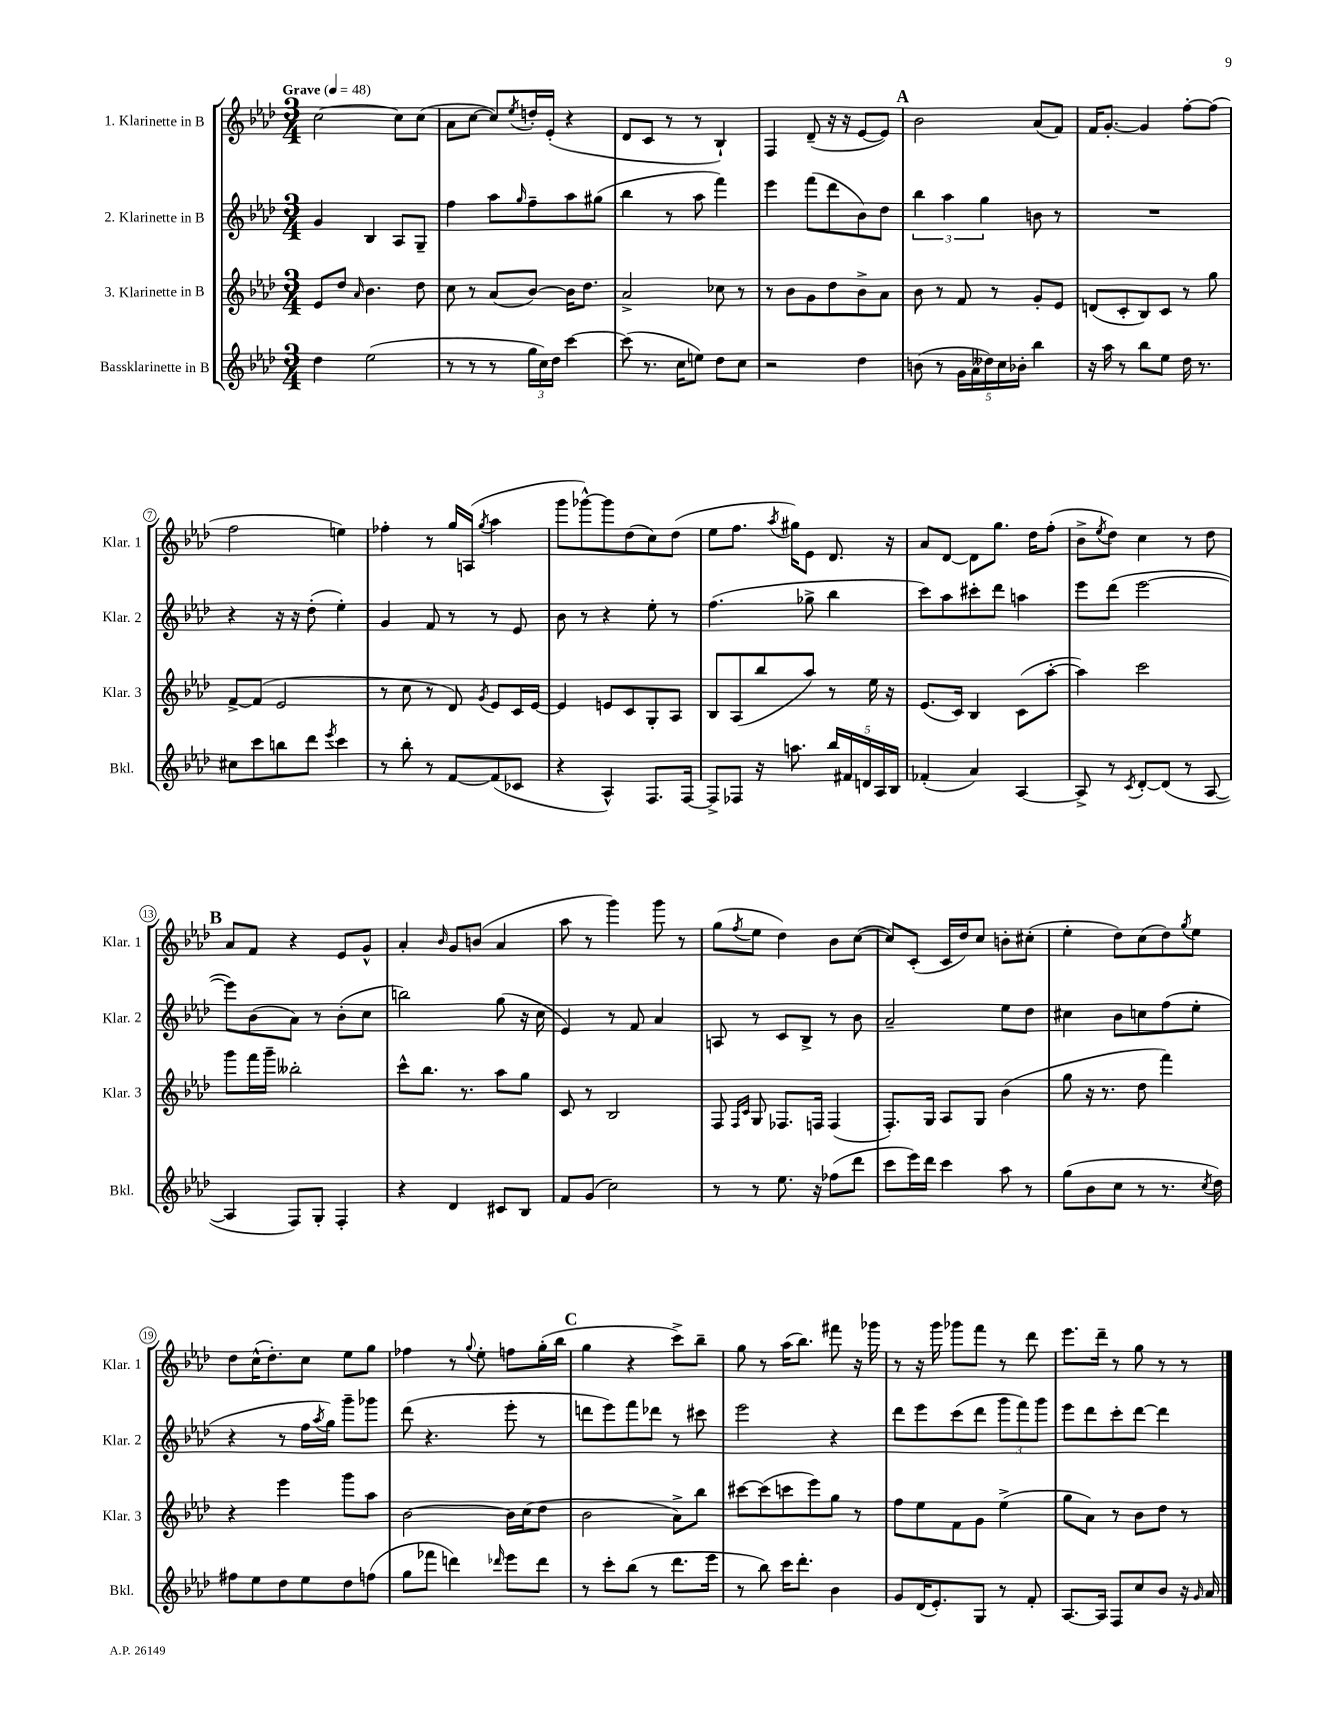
<<
\new StaffGroup <<
\new Staff = "s0" \with { instrumentName = "1. Klarinette in B" shortInstrumentName = "Klar. 1" } {
    \clef treble \key aes \major \numericTimeSignature \time 3/4 \tempo "Grave" 4 = 48
    c''2~ c''8 c''8( |
    aes'8 c''8~ c''8) \acciaccatura { ees''8 } d''16-. ees'16-.( r4 |
    des'8 c'8 r8 r8 bes4-!) |
    f4 des'8--( r16 r16 ees'8~ ees'8) |
    \mark \markup { \bold "A" } bes'2 aes'8( f'8) |
    f'16 g'8.~-. g'4 f''8~-. f''8( |
    f''2 e''4) |
    fes''4-. r8 g''16 a16( \acciaccatura { g''8 } aes''4 |
    g'''8 ges'''8~-^) ges'''8 des''8( c''8) des''8( |
    ees''8 f''8. \acciaccatura { aes''8 } gis''16) ees'8 des'8. r16 |
    aes'8 des'8~ des'8 g''8. des''16 f''8-.( |
    bes'8-> \acciaccatura { ees''8 } des''8) c''4 r8 des''8 |
    \mark \markup { \bold "B" } aes'8 f'8 r4 ees'8 g'8-^ |
    aes'4-. \grace { bes'16 } g'8 b'8( aes'4 |
    aes''8 r8 g'''4) g'''8 r8 |
    g''8( \acciaccatura { f''8 } ees''8 des''4) bes'8 c''8~( |
    c''8) c'8-.( c'16 des''16) c''8 b'8-. cis''8-.( |
    ees''4-. des''8) c''8( des''8) \acciaccatura { g''8 } ees''8 |
    des''8 c''16-^( des''8.-.) c''8 ees''8 g''8 |
    fes''4 r8 \appoggiatura { g''8 } ees''8-. f''8 g''16-.( bes''16 |
    \mark \markup { \bold "C" } g''4 r4 c'''8->) bes''8-- |
    g''8 r8 aes''16( bes''8.) fis'''8 r16 ges'''16 |
    r8 r16 g'''16 ges'''8 f'''8 r8 des'''8 |
    ees'''8. des'''16-- r8 g''8 r8 r8 \bar "|." |
}
\new Staff = "s1" \with { instrumentName = "2. Klarinette in B" shortInstrumentName = "Klar. 2" } {
    \clef treble \key aes \major \numericTimeSignature \time 3/4
    g'4 bes4 aes8 g8-- |
    f''4 aes''8 \grace { g''16 } f''8-- aes''8 gis''8( |
    bes''4 r8 aes''8 f'''4) |
    ees'''4 f'''8( des'''8 bes'8) des''8 |
    \mark \markup { \bold "A" } \tuplet 3/2 { bes''4 aes''4 g''4 } b'8 r8 |
    R2. |
    r4 r16 r16 des''8-.( ees''4-.) |
    g'4 f'8 r8 r8 ees'8 |
    bes'8 r8 r4 ees''8-. r8 |
    f''4.( ges''8-> bes''4 |
    c'''8) aes''8 cis'''8-. des'''8 a''4 |
    ees'''8 des'''8( ees'''2~ |
    \mark \markup { \bold "B" } ees'''8) bes'8( aes'8) r8 bes'8-.( c''8 |
    b''2) g''8( r16 c''16 |
    ees'4) r8 f'8 aes'4 |
    a8 r8 c'8 bes8-> r8 bes'8 |
    aes'2-- ees''8 des''8 |
    cis''4 bes'8 c''8 f''8( ees''8-. |
    r4 r8 f''16 \acciaccatura { aes''8 } g''16) g'''8-- ges'''8 |
    des'''8( r4. ees'''8-. r8 |
    \mark \markup { \bold "C" } d'''8 ees'''8) f'''8 des'''8 r8 cis'''8 |
    ees'''2 r4 |
    des'''8 ees'''8 c'''8( des'''8 \tuplet 3/2 { g'''8 f'''8) g'''8 } |
    ees'''8 des'''8 c'''8-. des'''8~ des'''4 \bar "|." |
}
\new Staff = "s2" \with { instrumentName = "3. Klarinette in B" shortInstrumentName = "Klar. 3" } {
    \clef treble \key aes \major \numericTimeSignature \time 3/4
    ees'8 des''8 \grace { aes'16 } bes'4. des''8 |
    c''8 r8 aes'8( bes'8~) bes'16 des''8. |
    aes'2-> ces''8 r8 |
    r8 bes'8 g'8 des''8 bes'8-> aes'8 |
    \mark \markup { \bold "A" } bes'8 r8 f'8 r8 g'8-. ees'8 |
    d'8( c'8-. bes8) c'8 r8 g''8 |
    f'8~-> f'8( ees'2 |
    r8 c''8 r8 des'8) \acciaccatura { g'8 } ees'8 c'16 ees'16~ |
    ees'4 e'8 c'8 g8-. aes8 |
    bes8 aes8( bes''8 aes''8) r8 ees''16 r16 |
    ees'8.( c'16) bes4 c'8( aes''8~-. |
    aes''4) c'''2 |
    \mark \markup { \bold "B" } g'''8 f'''16 g'''16-- beses''2-. |
    c'''8-^ bes''8. r8. aes''8 g''8 |
    c'8 r8 bes2 |
    f8 \grace { f16 c'16 } g8 fes8. f16 f4( |
    f8.-.) g16 aes8 g8 bes'4( |
    g''8 r16 r8. des''8 f'''4) |
    r4 ees'''4 g'''8 aes''8 |
    bes'2~ bes'16 c''16( des''8 |
    \mark \markup { \bold "C" } bes'2 aes'8->) bes''8 |
    cis'''8~ cis'''8( c'''8 ees'''8) g''8 r8 |
    f''8 ees''8 f'8 g'8 ees''4->( |
    g''8 aes'8) r8 bes'8 des''8 r8 \bar "|." |
}
\new Staff = "s3" \with { instrumentName = "Bassklarinette in B" shortInstrumentName = "Bkl." } {
    \clef treble \key aes \major \numericTimeSignature \time 3/4
    des''4 ees''2( |
    r8 r8 r8 \tuplet 3/2 { g''16 c''16) des''16 } c'''4~ |
    c'''8( r8. c''16 e''8) des''8 c''8 |
    r2 des''4 |
    \mark \markup { \bold "A" } b'8( r8 \tuplet 5/4 { g'16 aes'16 deses''16) c''16 bes'16-. } bes''4 |
    r16 aes''16 r8 bes''8 ees''8 des''16 r8. |
    cis''8 c'''8 b''8 des'''8 \acciaccatura { ees'''8 } c'''4 |
    r8 bes''8-. r8 f'8~ f'8( ces'8 |
    r4 aes4-^) f8. f16~ |
    f8-> fes8 r16 a''8. \tuplet 5/4 { bes''16 fis'16 d'16 aes16 bes16 } |
    fes'4-.( aes'4) aes4~ |
    aes8-> r8 \acciaccatura { c'8 } des'8~-. des'8( r8 aes8~ |
    \mark \markup { \bold "B" } aes4 f8) g8-. f4-. |
    r4 des'4 cis'8 bes8 |
    f'8 g'8( c''2) |
    r8 r8 ees''8. r16 fes''8( des'''8 |
    c'''8 ees'''16) des'''16 c'''4 aes''8 r8 |
    g''8( bes'8 c''8 r8 r8. \acciaccatura { c''8 } des''16) |
    fis''8 ees''8 des''8 ees''8 des''8 f''8( |
    g''8 fes'''8 d'''4) \grace { des'''16 } ees'''8 des'''8 |
    \mark \markup { \bold "C" } r8 c'''8-. bes''8( r8 des'''8. ees'''16 |
    r8 bes''8) c'''16 des'''8.-. bes'4 |
    g'8 des'16( ees'8.-.) g8 r8 f'8-. |
    aes8.~ aes16 f8 c''8 bes'8 r16 \grace { g'16 } aes'16 \bar "|." |
}
>>
>>
\layout { \context { \Score \override BarNumber.stencil = #(make-stencil-circler 0.1 0.3 ly:text-interface::print) } }
